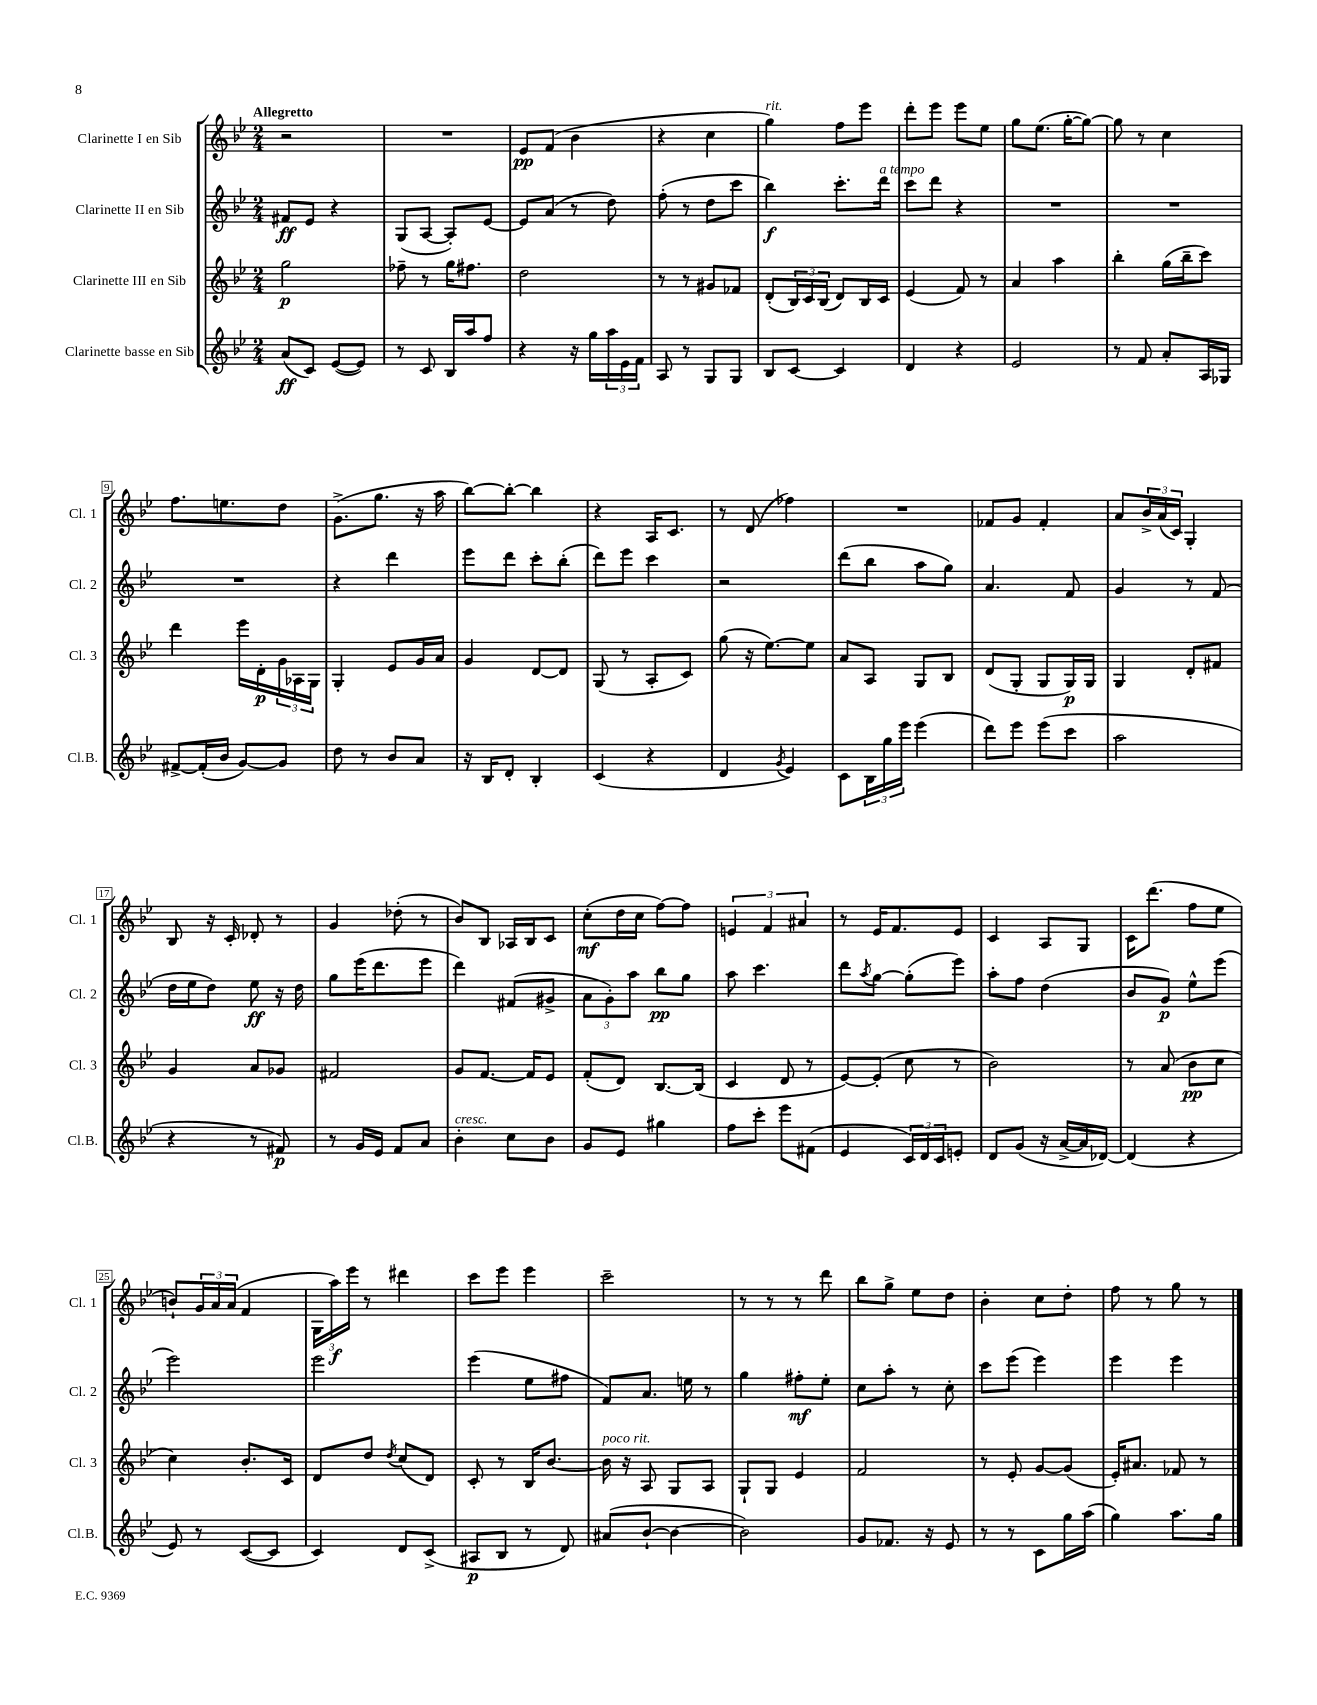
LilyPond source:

<<
\new StaffGroup <<
\new Staff = "s0" \with { instrumentName = "Clarinette I en Sib" shortInstrumentName = "Cl. 1" } {
    \clef treble \key bes \major \numericTimeSignature \time 2/4 \tempo "Allegretto"
    r2 |
    R2 |
    ees'8\pp f'8( bes'4 |
    r4 c''4 |
    g''4^\markup { \italic "rit." }) f''8 ees'''8 |
    d'''8-. ees'''8 ees'''8 ees''8 |
    g''8 ees''8.( g''16~-. g''8~) |
    g''8 r8 c''4 |
    f''8. e''8. d''8 |
    g'8.->( g''8. r16 a''16 |
    bes''8~) bes''8~-. bes''4 |
    r4 a16 c'8. |
    r8 d'8( fes''4) |
    R2 |
    fes'8 g'8 fes'4-. |
    a'8 \tuplet 3/2 { bes'16-> a'16( c'16) } g4-. |
    bes8 r16 c'16-. des'8-. r8 |
    g'4 des''8-.( r8 |
    bes'8) bes8 aes16 bes16 c'8 |
    c''8-.\mf( d''16 c''16 f''8~) f''8 |
    \tuplet 3/2 { e'4 f'4 ais'4 } |
    r8 ees'16 f'8. ees'8 |
    c'4 a8 g8 |
    c'16 d'''8.( f''8 ees''8 |
    b'8-!) \tuplet 3/2 { g'16 a'16 a'16( } f'4 |
    \tuplet 3/2 { g16 a''16\f) ees'''16 } r8 dis'''4 |
    c'''8 ees'''8 ees'''4 |
    c'''2-- |
    r8 r8 r8 d'''8 |
    bes''8 g''8-> ees''8 d''8 |
    bes'4-. c''8 d''8-. |
    f''8 r8 g''8 r8 \bar "|." |
}
\new Staff = "s1" \with { instrumentName = "Clarinette II en Sib" shortInstrumentName = "Cl. 2" } {
    \clef treble \key bes \major \numericTimeSignature \time 2/4
    fis'8\ff ees'8 r4 |
    g8( a8~ a8-.) ees'8~ |
    ees'8 a'8( r8 d''8) |
    f''8-.( r8 d''8 c'''8 |
    bes''4\f) c'''8.-. d'''16^\markup { \italic "a tempo" } |
    c'''8 d'''8 r4 |
    R2 |
    R2 |
    R2 |
    r4 d'''4 |
    ees'''8 d'''8 c'''8-. bes''8-.( |
    d'''8) ees'''8 c'''4 |
    r2 |
    d'''8( bes''8 a''8 g''8) |
    a'4. f'8 |
    g'4 r8 f'8( |
    d''16 ees''16 d''8) ees''8\ff r16 d''16 |
    g''8 ees'''16( d'''8. ees'''8 |
    d'''4) fis'8( gis'8-> |
    \tuplet 3/2 { a'8 g'8-.) a''8 } bes''8\pp g''8 |
    a''8 c'''4. |
    d'''8 \acciaccatura { a''8 } g''8~ g''8-.( ees'''8) |
    a''8-. f''8 d''4( |
    bes'8 g'8\p) ees''8-^ ees'''8( |
    ees'''2) |
    ees'''2 |
    ees'''4( ees''8 fis''8 |
    f'8) a'8. e''16 r8 |
    g''4 fis''8-.\mf ees''8-. |
    c''8 a''8-. r8 c''8-. |
    c'''8 ees'''8( ees'''4) |
    ees'''4 ees'''4 \bar "|." |
}
\new Staff = "s2" \with { instrumentName = "Clarinette III en Sib" shortInstrumentName = "Cl. 3" } {
    \clef treble \key bes \major \numericTimeSignature \time 2/4
    g''2\p |
    fes''8-- r8 g''16 fis''8. |
    d''2 |
    r8 r8 gis'8 fes'8 |
    d'8-.( \tuplet 3/2 { bes16) c'16 bes16( } d'8) bes16 c'16 |
    ees'4( f'8) r8 |
    a'4 a''4 |
    bes''4-. g''16( bes''16-- c'''8) |
    d'''4 ees'''16 d'16-.\p \tuplet 3/2 { g'16 aes16 g16 } |
    g4-. ees'8 g'16 a'16 |
    g'4 d'8~ d'8 |
    g8( r8 a8-. c'8) |
    g''8( r16 ees''8.~) ees''8 |
    a'8 a8 g8 bes8 |
    d'8( g8-. g8 g16\p) g16 |
    g4 d'8-. fis'8 |
    g'4 a'8 ges'8 |
    fis'2 |
    g'8 f'8.~ f'16 ees'8 |
    f'8-.( d'8) bes8.~ bes16( |
    c'4 d'8 r8 |
    ees'8~) ees'8-.( c''8 r8 |
    bes'2) |
    r8 a'8( bes'8\pp c''8 |
    c''4) bes'8.-. c'16 |
    d'8 d''8 \acciaccatura { d''8 } c''8( d'8) |
    c'8-. r8 bes16 bes'8.~ |
    bes'16^\markup { \italic "poco rit." } r16 a8 g8 a8 |
    g8-! g8 ees'4 |
    f'2 |
    r8 ees'8-. g'8~ g'8( |
    ees'16-.) ais'8. fes'8 r8 \bar "|." |
}
\new Staff = "s3" \with { instrumentName = "Clarinette basse en Sib" shortInstrumentName = "Cl.B." } {
    \clef treble \key bes \major \numericTimeSignature \time 2/4
    a'8\ff( c'8) ees'8~( ees'8) |
    r8 c'8 bes16 a''16 f''8 |
    r4 r16 g''16 \tuplet 3/2 { a''16 ees'16 f'16 } |
    a8 r8 g8 g8 |
    bes8 c'8~ c'4 |
    d'4 r4 |
    ees'2 |
    r8 f'8 a'8-. a16 ges16 |
    fis'8~-> fis'16-.( bes'16 g'8~) g'8 |
    d''8 r8 bes'8 a'8 |
    r16 bes16 d'8-. bes4-. |
    c'4( r4 |
    d'4 \acciaccatura { g'8 } ees'4) |
    c'8 \tuplet 3/2 { bes16 g''16 ees'''16 } ees'''4( |
    d'''8) ees'''8 ees'''8( c'''8 |
    a''2 |
    r4 r8 fis'8\p) |
    r8 g'16 ees'16 f'8 a'8 |
    bes'4-.^\markup { \italic "cresc." } c''8 bes'8 |
    g'8 ees'8 gis''4 |
    f''8 c'''8-. ees'''8 fis'8( |
    ees'4 \tuplet 3/2 { c'16) d'16 c'16 } e'8-. |
    d'8 g'8( r16 a'16~-> a'16 des'16~) |
    des'4( r4 |
    ees'8) r8 c'8~( c'8 |
    c'4) d'8 c'8->( |
    ais8\p bes8 r8 d'8) |
    ais'8( bes'8~-! bes'4~ |
    bes'2) |
    g'8 fes'8. r16 ees'8 |
    r8 r8 c'8 g''16 a''16( |
    g''4) a''8. g''16 \bar "|." |
}
>>
>>
\layout { \context { \Score \override BarNumber.stencil = #(make-stencil-boxer 0.1 0.3 ly:text-interface::print) } }
